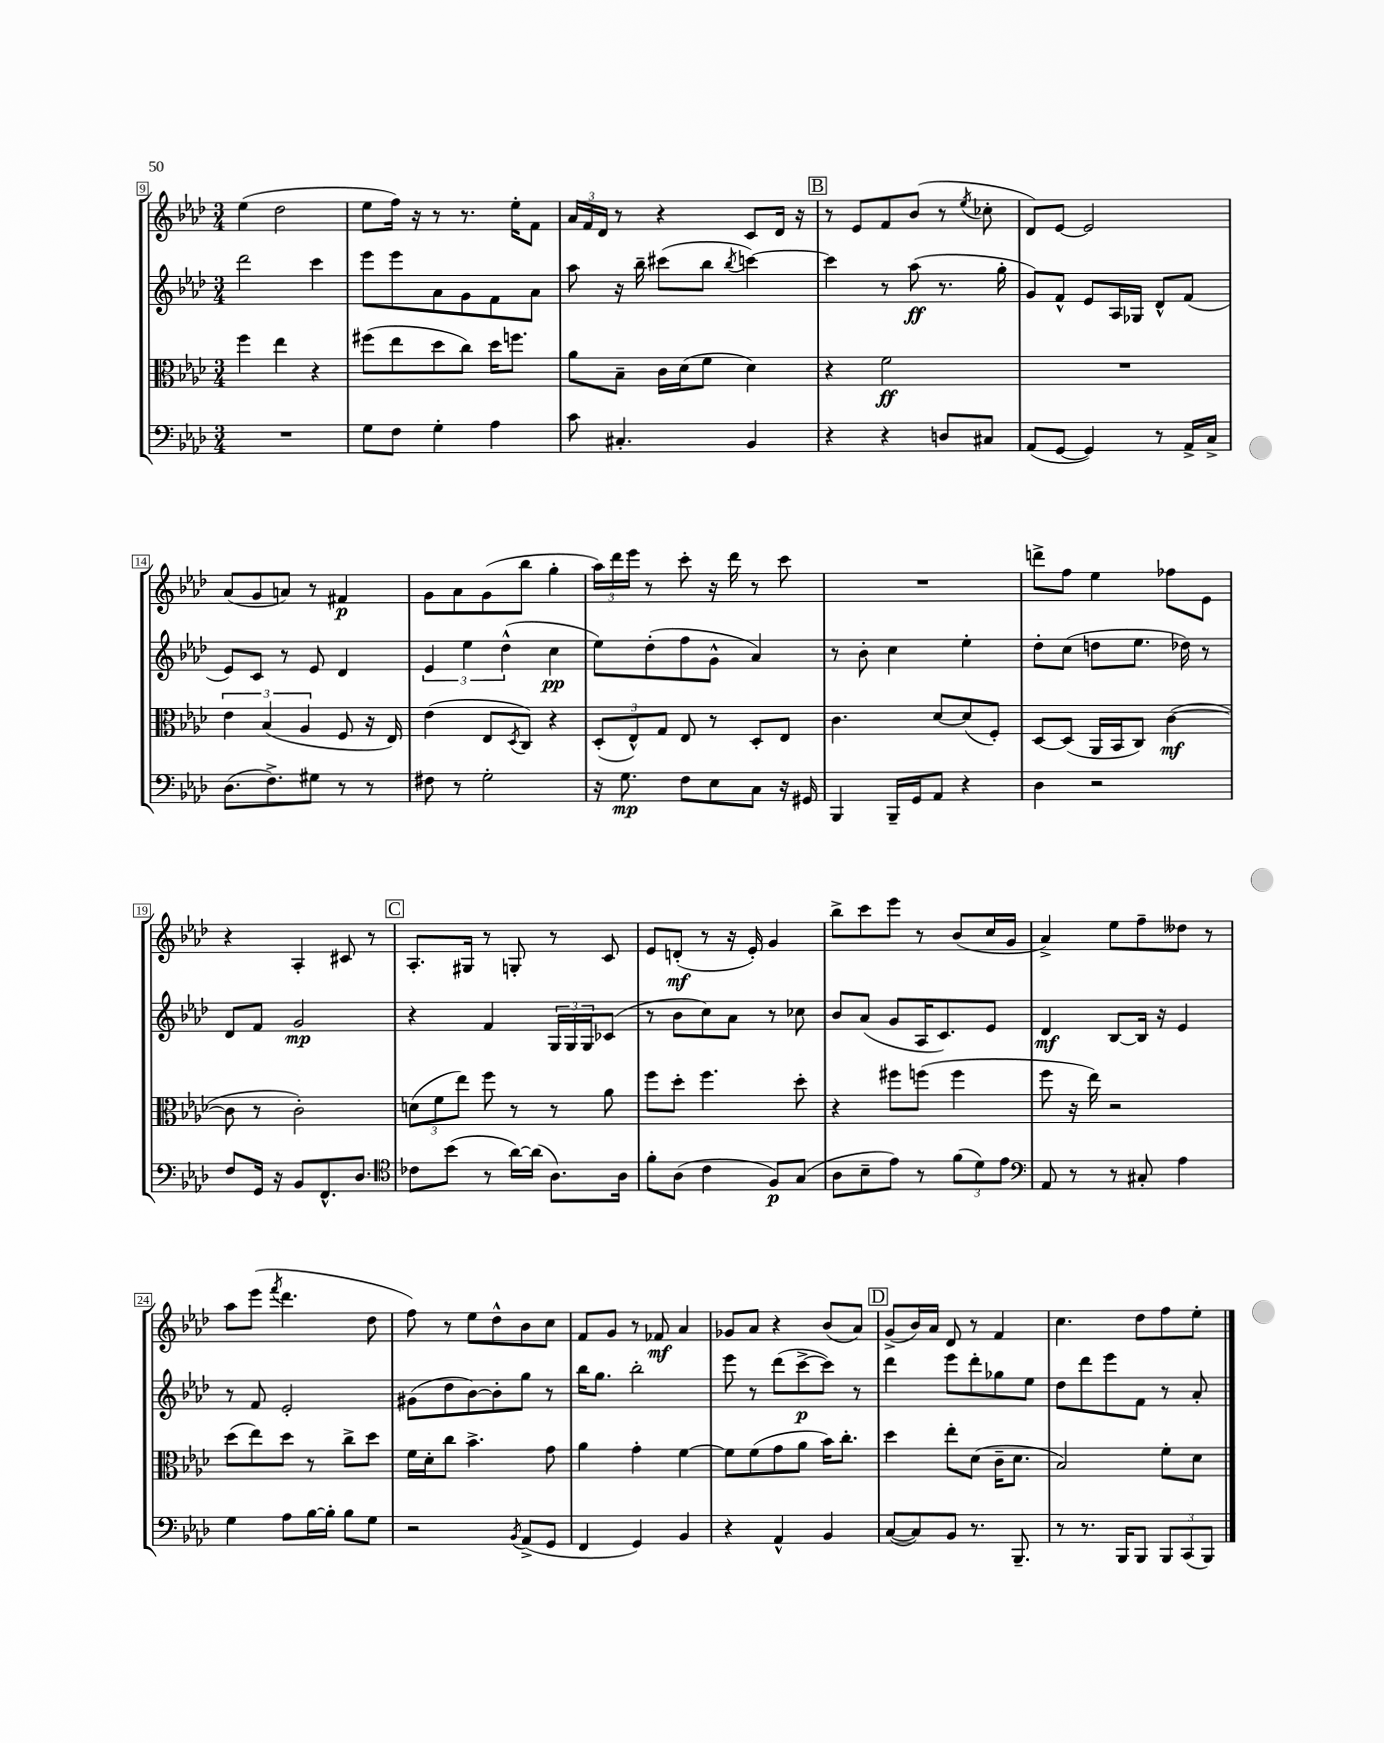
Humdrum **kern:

**kern	**kern	**kern	**kern
*staff4	*staff3	*staff2	*staff1
*clefF4	*clefC3	*clefG2	*clefG2
*k[b-e-a-d-]	*k[b-e-a-d-]	*k[b-e-a-d-]	*k[b-e-a-d-]
*M3/4	*M3/4	*M3/4	*M3/4
2.r	4ff\	2ddd-\	(4ee-\
.	4ee-\	.	2dd-\
.	4r	4ccc\	.
=	=	=	=
8G\L	(8ff#\L	8eee-\L	8ee-\L
8F\J	8ee-\	8eee-\	16ff\Jk)
.	.	.	16r
4G'\	8dd-\	8a-\	8r
.	8cc\J)	8g\	8.r
4A-\	16dd-\LK	8f\	.
.	8.ff\J	.	16ee-'\LK
.	.	8a-\J	8f\J
=	=	=	=
8c\	8a-\L	8aa-\	24a-/LL
.	.	.	24f/
.	.	.	24d-/JJ
4.C#'/	8B-~\J	16r	8r
.	.	16bb-~\	.
.	16c\LL	(8ccc#\L	4r
.	(16d-\J	.	.
.	8f\J	8bb-\J	.
.	.	8qbb-/	.
4BB-/	4d-\)	[4ccc\)	8c/L
.	.	.	16d-/Jk
.	.	.	16r
=	=	=	=
4r	4r	4ccc\]	8r
.	.	.	8e-/L
4r	2f\	8r	8f/
.	.	(8aa-\	(8b-/J
8D/L	.	8.r	8r
.	.	.	8qee-/
8C#/J	.	.	8cc-'\
.	.	16gg'\	.
=	=	=	=
(8AA-/L	2.r	8g/L)	8d-/L)
[8GG/J	.	8f^^/J	[8e-/J
4GG/])	.	8e-/L	2e-/]
.	.	16A-/L	.
.	.	16G-/JJ	.
8r	.	8d-^^/L	.
16AA-^/LL	.	(8f/J	.
16C^/JJ	.	.	.
=	=	=	=
(8.D-\L	6e-\	8e-/L)	(8a-/L
.	.	8c/J	8g/
.	(6B-/	.	.
8.F^\)	.	.	.
.	.	8r	8a/J)
.	6A-/	.	.
8G#\J	.	8e-/	8r
8r	8F/	4d-/	4f#/
8r	16r	.	.
.	16E-/)	.	.
=	=	=	=
8F#\	(4e-\	6e-/	8g\L
8r	.	.	8a-\
.	.	6ee-\	.
2G'\	8E-/L	.	(8g\
.	.	(6dd-^^\	.
.	8qD-/	.	.
.	8C/J)	.	8bb-\J
.	4r	4cc\	4gg'\
=	=	=	=
16r	(12D-'/L	8ee-\L)	24aa-\LL)
.	.	.	24ddd-\
8.G\	.	.	.
.	12E-^^/)	.	24eee-\JJ
.	.	(8dd-'\	8r
.	12G/J	.	.
8F\L	8E-/	8ff\	8ccc'\
8E-\	8r	8g^^\J	16r
.	.	.	16ddd-\
8C\J	8D-'/L	4a-/)	8r
16r	8E-/J	.	8ccc\
16GG#/	.	.	.
=	=	=	=
4BBB-/	4.c\	8r	2.r
.	.	8b-'\	.
16BBB-~/LL	.	4cc\	.
16GG/J	.	.	.
8AA-/J	[8d-/L	.	.
4r	(8d-/]	4ee-'\	.
.	8F'/J)	.	.
=	=	=	=
4D-\	[8D-/L	8dd-'\L	8ddd^\L
.	(8D-/]J	(8cc\J	8ff\J
2r	16AA-/LL	8dd\L	4ee-\
.	16BB-/J	.	.
.	8C/J)	8.ee-\J	.
.	([4c\	.	8ff-\L
.	.	16dd-\)	.
.	.	8r	8e-\J
=	=	=	=
8F/L	8c\]	8d-/L	4r
16GG/Jk	8r	8f/J	.
16r	.	.	.
8BB-/L	2c'\)	2g/	4A-'/
8.FF^^/	.	.	.
.	.	.	8c#/
8.D-/J	.	.	.
.	.	.	8r
=	=	=	=
*clefC4	*	*	*
8c-\L	(12d\L	4r	8.A-'/L
.	12f\	.	.
(8b-\J	.	.	.
.	12ee-\J)	.	.
.	.	.	16G#/Jk
8r	8ff\	4f/	8r
[16a-\LL)	8r	.	8G'/
(16a-\]JJ	.	.	.
8.A-\L)	8r	24G/LL	8r
.	.	24G/	.
.	.	24G/J	.
.	8a-\	(8c-/J	8c/
16A-\Jk	.	.	.
=	=	=	=
8f'\L	8ff\L	8r	8e-/L
(8A-\J	8dd-'\J	8b-\L	(8d'/J
4c\	4.ff\	8cc\)	8r
.	.	8a-\J	16r
.	.	.	16e-'/)
8F/L)	.	8r	4g/
(8G/J	8dd-'\	8cc-\	.
=	=	=	=
8A-\L	4r	8b-/L	8bb-^\L
8B-~\	.	(8a-/J	8ccc\
8e-\J)	8ff#\L	8g/L	8eee-\J
8r	(8ff\J	16A-/K	8r
.	.	8.c/)	.
(12f\L	4ff\	.	(8b-/L
12d-\)	.	.	.
.	.	8e-/J	16cc/L
12e-\J	.	.	.
.	.	.	16g/JJ
=	=	=	=
*clefF4	*	*	*
8AA-/	8ff\	4d-/	4a-^/)
8r	16r	.	.
.	16ee-\)	.	.
8r	2r	[8B-/L	8ee-\L
8C#'/	.	16B-/]Jk	8ff~\
.	.	16r	.
4A-\	.	4e-/	8dd--\J
.	.	.	8r
=	=	=	=
4G\	(8dd-\L	8r	8aa-\L
.	8ee-\)	8f/	(8eee-\J
.	.	.	8qfff/
8A-\L	8dd-\J	2e-'/	4.ddd-\
[16B-\L	8r	.	.
16B-'\]JJ	.	.	.
8B-\L	8cc^\L	.	.
8G\J	8dd-\J	.	8dd-\
=	=	=	=
2r	16f\LL	(8g#\L	8ff\)
.	16d-'\J	.	.
.	8cc\J	8dd-\	8r
.	4.b-^\	[8b-\)	8ee-\L
.	.	8b-'\]	8dd-^^\
8qBB-/	.	.	.
(8AA-^/L	.	8gg\J	8b-\
8GG/J	8g\	8r	8cc\J
=	=	=	=
4FF/	4a-\	16bb-\LK	8f/L
.	.	8.gg\J	.
.	.	.	8g/J
4GG/)	4g'\	2bb-'\	8r
.	.	.	8f-/
4BB-/	[4f\	.	4a-/
=	=	=	=
4r	8f\]L	8eee-\	8g-/L
.	(8f\	8r	8a-/J
4AA-^^/	8g\	(8ddd-\L	4r
.	8a-\J	[8ccc^\	.
4BB-/	16b-\LK)	8ccc\]J)	(8b-/L
.	8.cc'\J	.	.
.	.	8r	8a-/J)
=	=	=	=
([8C/L	4dd-\	4ddd-\	(8g^/L
8C/])	.	.	16b-/L)
.	.	.	16a-/JJ
8BB-/J	8ee-'\L	8eee-\L	8d-/
8.r	(8d-\J	8ddd-'\	8r
.	16c~\LK	8gg-\	4f/
8.BBB-~/	8.d-\J	.	.
.	.	8ee-\J	.
=	=	=	=
8r	2B-/)	8dd-\L	4.cc\
8.r	.	8ddd-\	.
.	.	8eee-\	.
16BBB-/LK	.	.	.
8BBB-/J	.	8f\J	8dd-\L
12BBB-/L	8f'\L	8r	8ff\
(12CC/	.	.	.
.	8d-\J	8a-'/	8ee-'\J
12BBB-/J)	.	.	.
==	==	==	==
*-	*-	*-	*-
